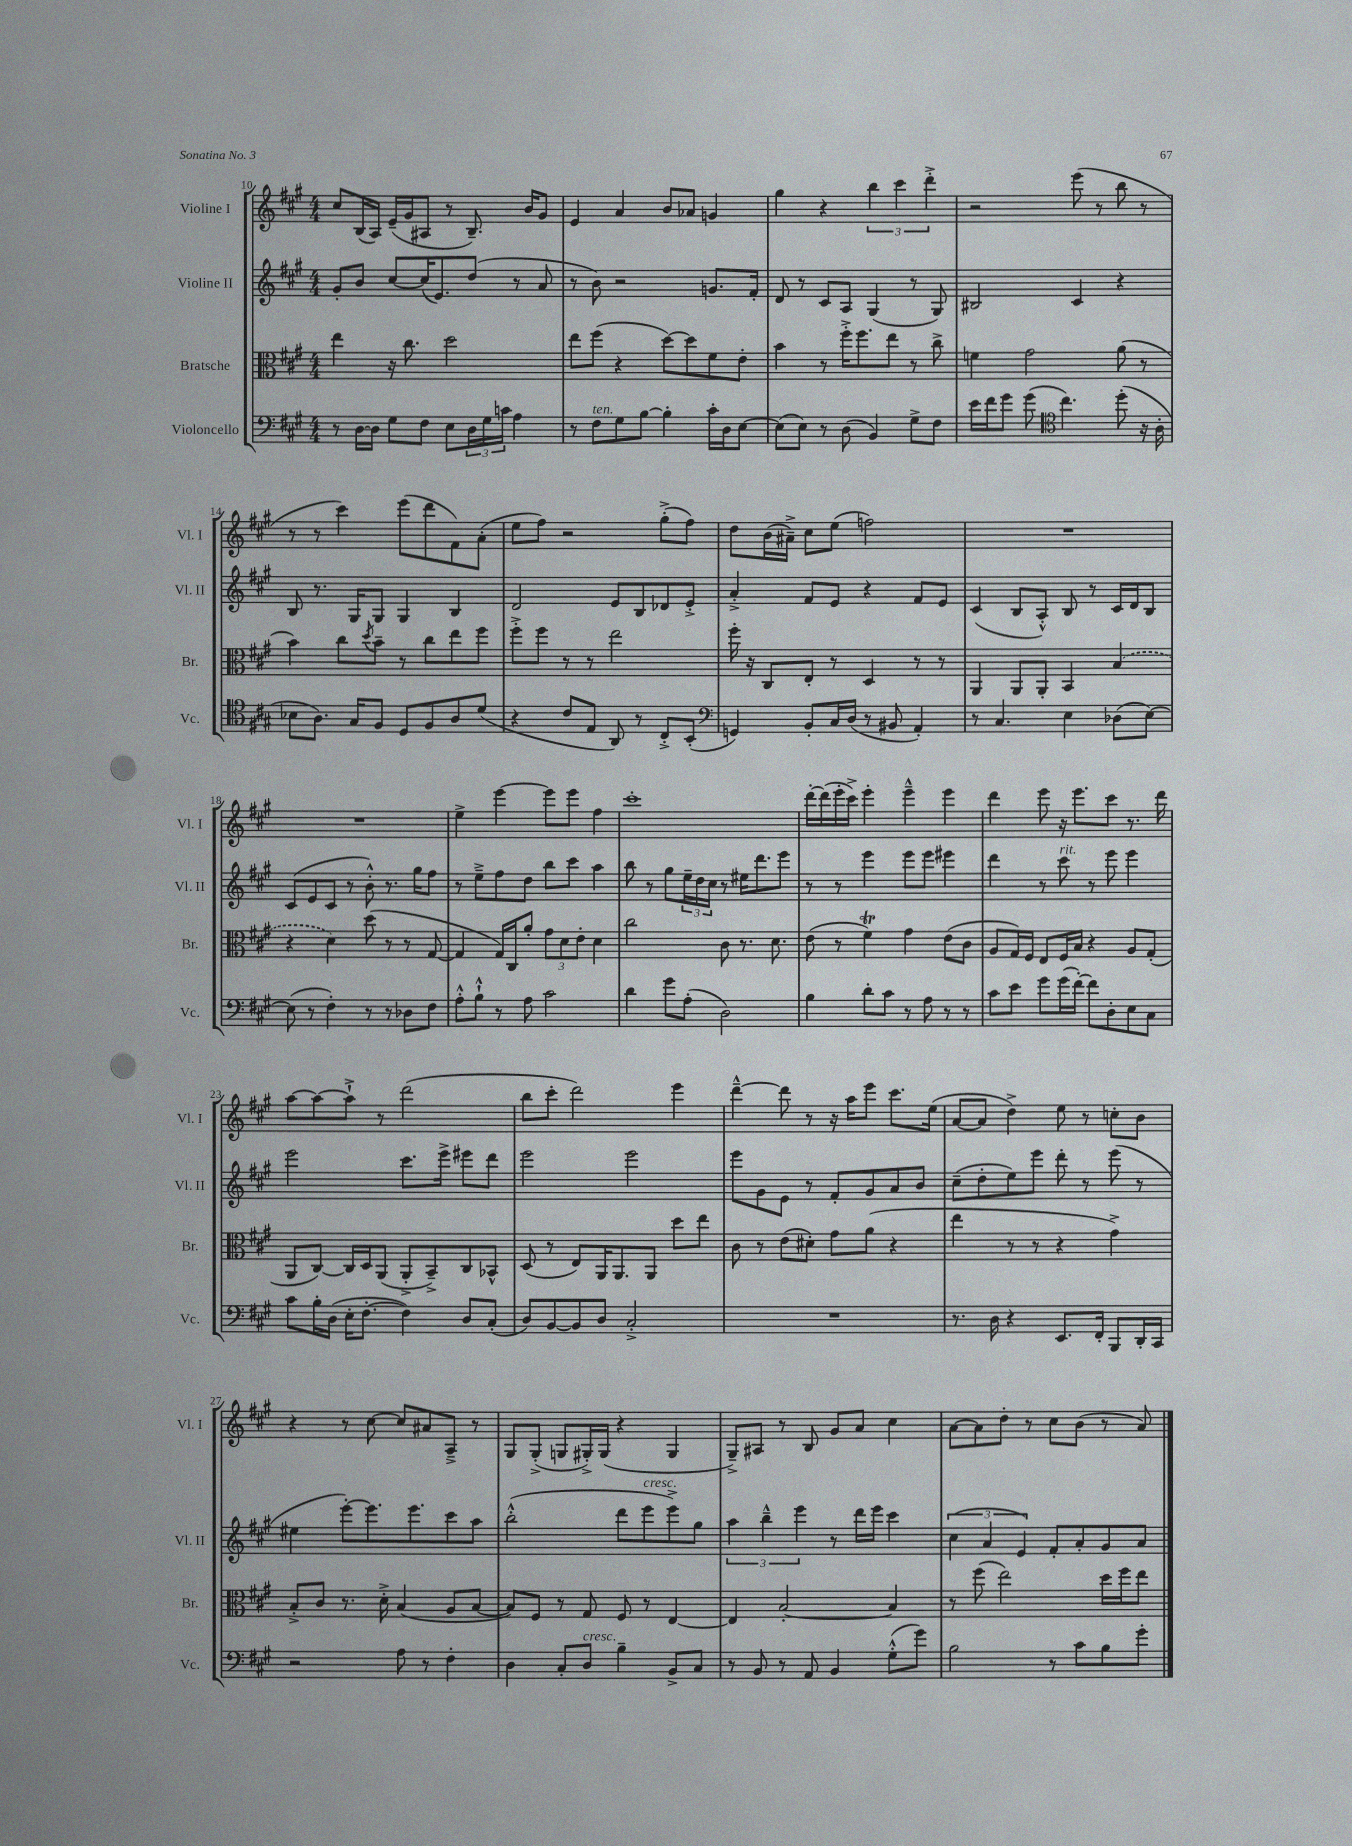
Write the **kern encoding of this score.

**kern	**kern	**kern	**kern
*staff4	*staff3	*staff2	*staff1
*clefF4	*clefC3	*clefG2	*clefG2
*k[f#c#g#]	*k[f#c#g#]	*k[f#c#g#]	*k[f#c#g#]
*M4/4	*M4/4	*M4/4	*M4/4
8r	4ee\	8g#'/L	8cc#/L
[16D\LL	.	8b/J	(16B/L
16D\]JJ	.	.	16A/JJ)
8G#\L	16r	[8cc#/L	(16e~/LL
.	8.cc#\	.	16g#/J
8F#\J	.	(16cc#/]K	8A#/J
.	.	8.e/)	.
8E\L	2dd\	.	8r
24D\L	.	(8dd/J	8.B~/)
24G#\	.	.	.
24c\JJ	.	.	.
4A\	.	8r	.
.	.	.	16b/LK
.	.	8a/	8g#/J
=	=	=	=
8r	8ee\L	8r	4e/
8F#\L	(8ff#\J	8b\)	.
8G#\	4r	2r	4a/
[8B\J	.	.	.
4B'\]	[8dd\L)	.	8b/L
.	8dd\]	.	8a-/J
16c#'\LL	8f#\	8.g/L	4g/
16D\J	.	.	.
[8E\J	8e'\J	.	.
.	.	16f#'/Jk	.
=	=	=	=
(8E\]L	4b\	8d/	4gg#\
8E\J)	.	8r	.
8r	8r	8c#/L	4r
(8D\	16ff#'^\LK	8A/J	.
.	8.ff#\	.	.
4BB/)	.	(4G#/	6bb\
.	8ee\J	.	.
.	.	.	6ccc#\
8G#^\L	8r	8r	.
.	.	.	6ddd'^\
8F#\J	8cc#^\	8G#/)	.
=	=	=	=
16e\LL	4f\	2B#/	2r
16f#\J	.	.	.
8g#\J	.	.	.
(8g#\	2g#\	.	.
*clefC4	*	*	*
4.cc#\)	.	.	.
.	.	4c#/	(8eee\
.	.	.	8r
(8dd'\	(8a\	4r	8bb\
16r	8r	.	8r
16A'\	.	.	.
=	=	=	=
8B-\L	4b\)	8B/	8r
8.A\J)	.	8.r	8r
.	8cc#\L	.	4ccc#\)
16G#/LK	.	16G#/LK	.
.	8qdd/	.	.
8F#/J	8b~\J	8G#/J	.
8D/L	8r	4G#/	(8eee\L
8F#/	8cc#\L	.	8ddd\
8A/	8ee\	4B/	8f#\)
(8d/J	8ff#\J	.	(8a'\J
=	=	=	=
4r	8ff#'^\L	2d/	8ee\L
.	8ff#\J	.	8ff#\J)
8c#/L	8r	.	2r
8E/J	8r	.	.
8AA/)	2ee\	8e/L	.
8r	.	8B/	.
8C#'^/L	.	8d-/	(8gg#'^\L
(8BB'/J	.	8e'^/J	8ff#\J)
=	=	=	=
*clefF4	*	*	*
4GG/)	16ff#'\	4a'^/	8dd\L
.	16r	.	.
.	8C#/L	.	(16b\L
.	.	.	16a#~^\JJ)
8BB'/L	8E'/J	8f#/L	8cc#\L
16C#/L	8r	8e/J	(8ee\J
(16D/JJ	.	.	.
8r	4D/	4r	2ff\)
8BB#/	.	.	.
4AA'/)	8r	8f#/L	.
.	8r	8e/J	.
=	=	=	=
8r	4AA/	(4c#/	1r
4.C#/	.	.	.
.	8AA/L	8B/L	.
.	8AA'/J	8A'^^/J)	.
4E\	4BB/	8B/	.
.	.	8r	.
(8D-\L	(4B/	16c#/LL	.
.	.	16d/J	.
[8E\J)	.	8B/J	.
=	=	=	=
(8E\]	4r	(8c#/L	1r
8r	.	8e/	.
4F#'\)	4d\)	8c#/J	.
.	.	8r	.
8r	(8dd\	8b'^^\)	.
8r	8r	8.r	.
8D-\L	8r	.	.
.	.	16gg#\LK	.
8F#\J	[8G#/	8ff#\J	.
=	=	=	=
8A'^^\L	4G#/]	8r	4ee^\
8B`^^\J	.	8ee~^\L	.
8r	16G#/LL)	8ff#\	[4eee\
.	16C#/J	.	.
8A\	8a'/J	8dd\J	.
2c#\	12g#\L	8bb\L	8eee\]L
.	12d\	.	.
.	.	8ccc#\J	8eee\J
.	12e'\J	.	.
.	4d\	4aa\	4ff#\
=	=	=	=
4d\	2cc#\	8bb\	1ccc#'
.	.	8r	.
8g#\L	.	8gg#\L	.
(8A'\J	.	24ee~\L	.
.	.	24dd\	.
.	.	24cc#\JJ	.
2D\)	8c#\	8r	.
.	8.r	16ee#\LK	.
.	.	8.ddd\	.
.	8.d\	.	.
.	.	8eee\J	.
=	=	=	=
4B\	(8e\	8r	[16ddd'\LL
.	.	.	(16ddd\]
.	8r	8r	16eee'\
.	.	.	16ccc#^\JJ)
8d'\L	4f#\)	4eee\	4eee'\
8c#\J	.	.	.
8r	4g#\	8eee\L	4eee~^^\
8A\	.	8eee\J	.
8r	(8e\L	4eee#\	4eee\
8r	8c#\J	.	.
=	=	=	=
8c#\L	8A/L	4ddd\	4ddd\
8e\J	16G#/L)	.	.
.	16F#/JJ	.	.
8g#\L	8E/L	8r	8eee\
(16g#\L	16F#/L	8ccc#\	16r
[16f#'\JJ)	16B/JJ	.	8.eee\L
8f#\]L	4r	8r	.
8D'\	.	8eee\	8ccc#\J
8E\	8A/L	4eee\	8.r
8C#\J	(8G#'/J	.	.
.	.	.	16ddd\
=	=	=	=
8c#\L	8AA/L	2eee\	[8aa\L
16B'\L	[8C#/J)	.	8aa\_
(16D\JJ	.	.	.
16E'\LK	16C#/]LL	.	8aa`^\]J
[8.F#'\J	16D/J	.	.
.	(8AA/J	.	8r
4F#\])	8AA'^/L	8.ccc#\L	(2ddd\
.	8BB~^/)	.	.
.	.	16eee^\Jk	.
8D/L	8C#/	8eee#\L	.
(8C#'/J	8BB-^^/J	8ddd\J	.
=	=	=	=
8D/L)	(8D/	2eee\	8bb\L
[8BB/	8r	.	8ccc#'\J
8BB/]	8E/L)	.	2ddd\)
8D/J	16AA/K	.	.
.	8.AA/	.	.
2C#'^/	.	2eee\	.
.	8AA/J	.	.
.	8dd\L	.	4eee\
.	8ee\J	.	.
=	=	=	=
1r	8c#\	8eee\L	[4ddd~^^\
.	8r	8g#\	.
.	(8e\L	8e\J	8ddd\]
.	8d#'\J)	8r	8r
.	8g#\L	8f#'/L	16r
.	.	.	16aa\LK
.	(8a\J	8g#/	8eee\J
.	4r	8a/	8.ccc#\L
.	.	8b/J	.
.	.	.	(16ee\Jk
=	=	=	=
8.r	4ee\	(8cc#~\L	[8a/L
.	.	8dd'\	8a/]J
16D\	.	.	.
4r	8r	8ee\)	4dd^\)
.	8r	8eee\J	.
8.EE/L	4r	8ddd'\	8ee\
.	.	8r	8r
16FF#'/Jk	.	.	.
8BBB/L	4g#^\)	(8eee\	8cc'\L
16DD'/L	.	8r	8b\J
16CC#/JJ	.	.	.
=	=	=	=
2r	8B'^/L	4ee#\	4r
.	8c#/J	.	.
.	8.r	[8eee'\L)	8r
.	.	8.eee\]	[8cc#\
.	16d'^\	.	.
8A\	(4B/	.	8cc#/]L
.	.	8.eee\	.
8r	.	.	8a#/
4F#'\	8A/L	8ccc#\	8A~^/J
.	[8B/J	8aa\J	8r
=	=	=	=
4D\	8B/]L)	(2bb'^^\	8G#/L
.	8F#/J	.	(8G#'^/J
8C#'/L	8r	.	8G/L
8D/J	8G#/	.	16G#'^/L)
.	.	.	(16G#/JJ
4B~\	8F#/	8ddd\L	4r
.	8r	8eee\	.
8BB^/L	[4E/	8eee^\)	4G#/
8C#/J	.	8gg#\J	.
=	=	=	=
8r	4E/]	6aa\	8G#~^/L)
8BB/	.	.	8A#/J
.	.	6bb~^^\	.
8r	[2B'/	.	8r
.	.	6eee\	.
8AA/	.	.	8B/
4BB/	.	8r	8g#/L
.	.	16ddd\LL	8a/J
.	.	16eee\JJ	.
(8G#'^^\L	4B/]	4ccc#\	4cc#\
8g#\J)	.	.	.
=	=	=	=
2B\	8r	(6cc#\	[8a\L
.	(8ff#\	.	8a\]
.	.	6a/	.
.	2ee\)	.	8dd'\J
.	.	6e/)	.
.	.	.	8r
8r	.	8f#'/L	8cc#\L
8c#\L	.	8a'/	(8b\J
8B\	16dd\LL	8g#/	8r
.	16ff#\J	.	.
8g#'\J	8ee\J	8a/J	8a/)
==	==	==	==
*-	*-	*-	*-
